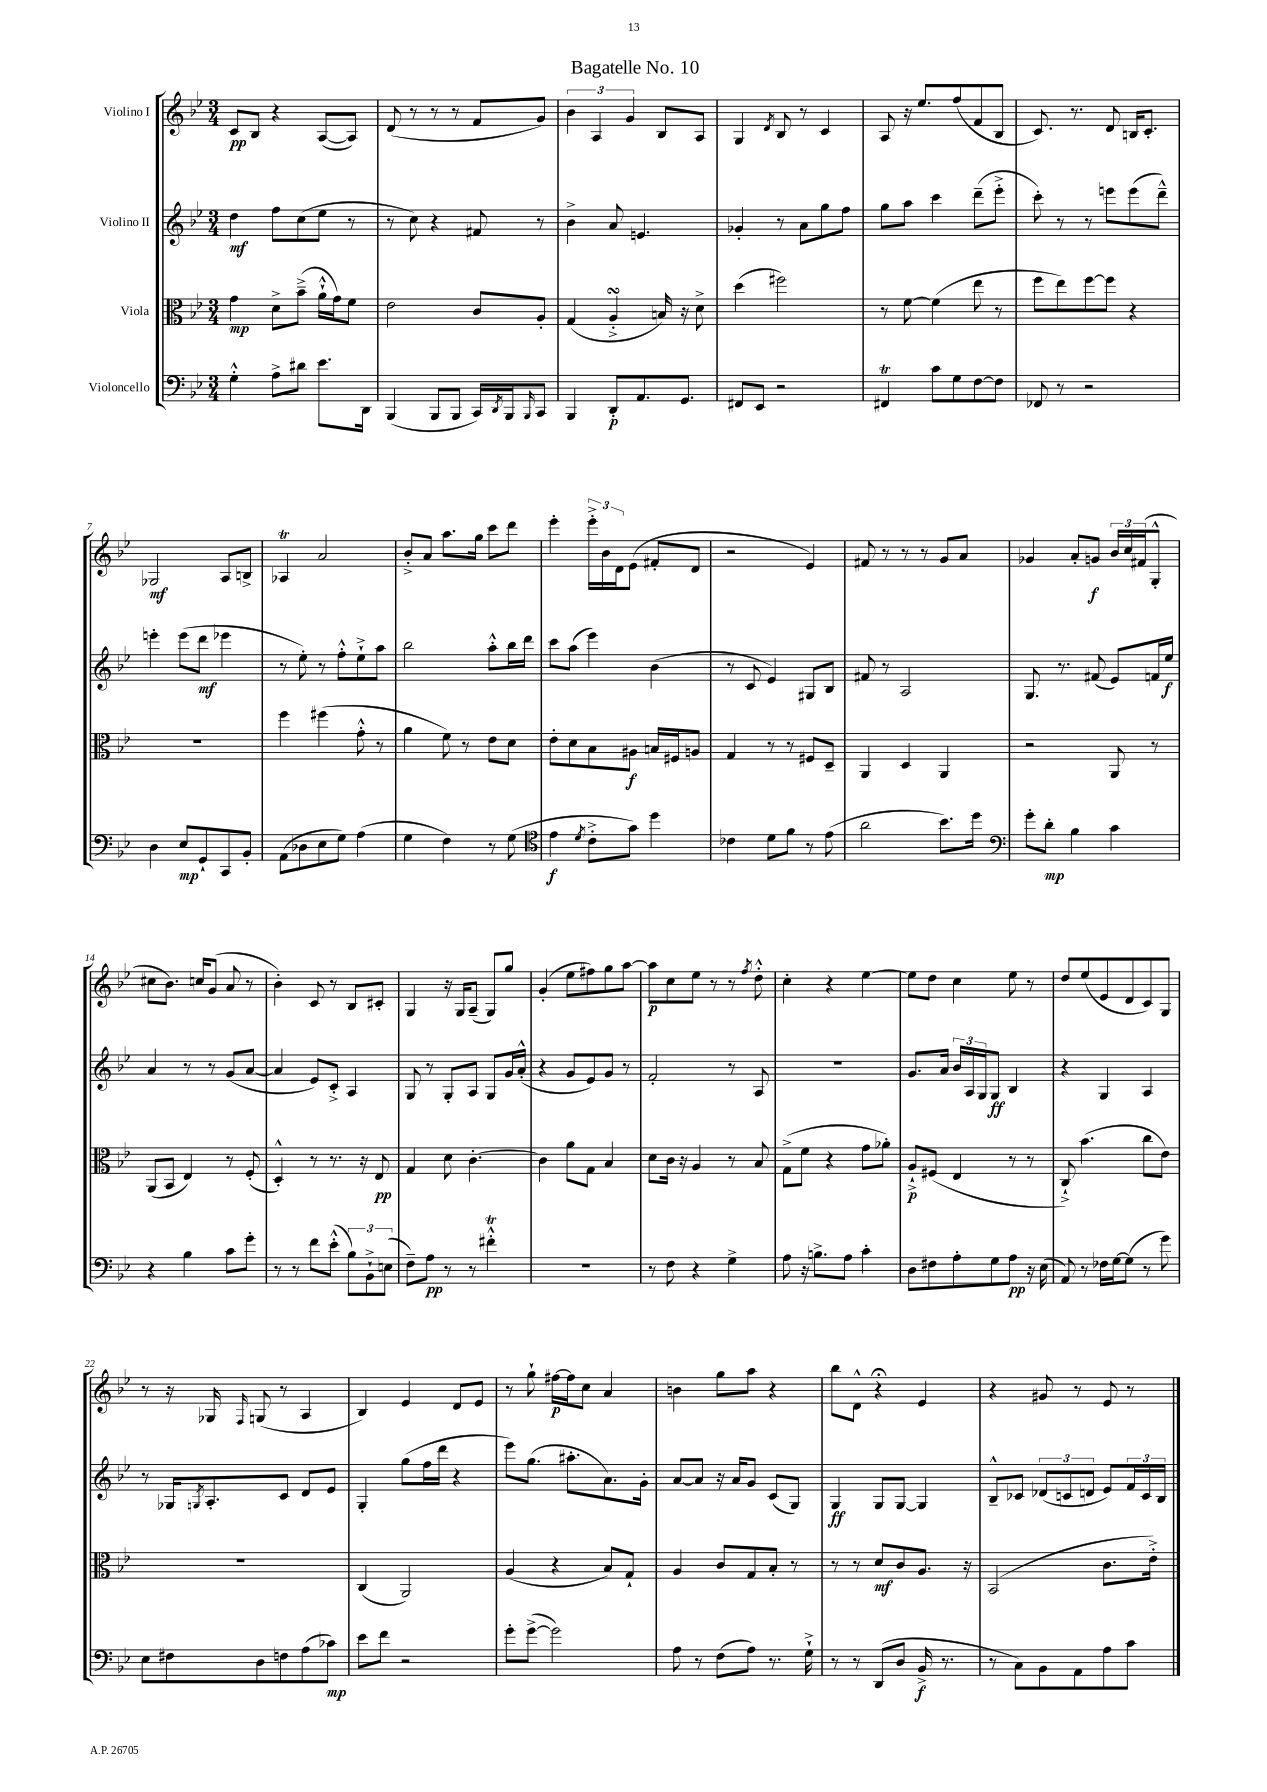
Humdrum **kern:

**kern	**dynam	**kern	**dynam	**kern	**dynam	**kern	**dynam
*part4	*part4	*part3	*part3	*part2	*part2	*part1	*part1
*staff4	*staff4	*staff3	*staff3	*staff2	*staff2	*staff1	*staff1
*I"Violoncello	*	*I"Viola	*	*I"Violino II	*	*I"Violino I	*
*clefF4	*	*clefC3	*	*clefG2	*	*clefG2	*
*k[b-e-]	*	*k[b-e-]	*	*k[b-e-]	*	*k[b-e-]	*
*M3/4	*	*M3/4	*	*M3/4	*	*M3/4	*
=1	=1	=1	=1	=1	=1	=1	=1
4G'^^\	.	4g\	mp	4dd\	mf	8c/L	pp
.	.	.	.	.	.	8B-/J	.
8A^\L	.	8d^\L	.	8ff\L	.	4r	.
8d#X\J	.	(8b-~^\J	.	(8cc\	.	.	.
8.e-\L	.	16a`^^\LL	.	8ee-\J	.	([8A/L	.
.	.	16g\J)	.	.	.	.	.
.	.	8f\J	.	8r	.	8A/J])	.
16DD\Jk	.	.	.	.	.	.	.
=2	=2	=2	=2	=2	=2	=2	=2
(4BBB-/	.	2e-\	.	8r	.	(8d/	.
.	.	.	.	8cc\)	.	8r	.
8BBB-/L	.	.	.	4r	.	8r	.
8BBB-/J	.	.	.	.	.	8r	.
16CC/LL)	.	8c/L	.	8f#X/	.	8f/L	.
8qDD/	.	.	.	.	.	.	.
16BBB-/J	.	.	.	.	.	.	.
16qqBBB-/	.	.	.	.	.	.	.
8CC/J	.	8A'/J	.	8r	.	8g/J)	.
=3	=3	=3	=3	=3	=3	=3	=3
4BBB-/	.	(4G/	.	4b-^\	.	6b-\	.
.	.	.	.	.	.	6A/	.
8DD'/L	p	4AsSsS'^/	.	8a/	.	.	.
.	.	.	.	.	.	6g/	.
8.AA/	.	.	.	4.en/	.	.	.
.	.	16Bn/)	.	.	.	8B-/L	.
8.GG/J	.	16r	.	.	.	.	.
.	.	8d^\	.	.	.	8A/J	.
=4	=4	=4	=4	=4	=4	=4	=4
8FF#X/L	.	(4dd\	.	4g-X'/	.	4G/	.
8EE-/J	.	.	.	.	.	.	.
.	.	.	.	.	.	8qd/	.
2r	.	2ff#X\)	.	8r	.	8B-/	.
.	.	.	.	8a\L	.	8r	.
.	.	.	.	8gg\	.	4c/	.
.	.	.	.	8ff\J	.	.	.
=5	=5	=5	=5	=5	=5	=5	=5
4FF#Xt/	.	8r	.	8gg\L	.	8A/	.
.	.	[8f\	.	8aa\J	.	16r	.
.	.	.	.	.	.	8.ee-/L	.
8c\L	.	(4f\]	.	4ccc\	.	.	.
8G\	.	.	.	.	.	(8ff/	.
[8F\	.	8ee-\	.	(8ddd~\L	.	8f/	.
8F\J]	.	8r	.	8eee-'^\J	.	8B-/J	.
=6	=6	=6	=6	=6	=6	=6	=6
8FF-X/	.	8ff\L	.	8ccc'\)	.	8.c/)	.
8r	.	8ee-\)	.	8r	.	.	.
.	.	.	.	.	.	8.r	.
2r	.	[8ff\	.	8r	.	.	.
.	.	8ff\J]	.	8eeen\L	.	8d/	.
.	.	4r	.	(8eee\	.	16Bn/KL	.
.	.	.	.	.	.	8.c'/J	.
.	.	.	.	8ddd~^^\J)	.	.	.
!!LO:LB:g=z
=7	=7	=7	=7	=7	=7	=7	=7
4D\	.	2.r	.	4eeen'\	.	2G-X/	mf
8E-/L	mp	.	.	(8eee\L	.	.	.
8GG`/	.	.	.	8ddd\J	mf	.	.
8CC/	.	.	.	4eee-X\	.	8A/L	.
8BB-'/J	.	.	.	.	.	8Bn^/J	.
=8	=8	=8	=8	=8	=8	=8	=8
(8AA\L	.	4ff\	.	8r	.	4A-XT/	.
8D-X\	.	.	.	8ee-'\)	.	.	.
8E-\	.	(4ff#X\	.	8r	.	2a/	.
8G\J)	.	.	.	8ff'^^\L	.	.	.
(4A\	.	8g'^^\	.	8ee-`^\	.	.	.
.	.	8r	.	8aa\J	.	.	.
=9	=9	=9	=9	=9	=9	=9	=9
4G\	.	4a\	.	2bb-\	.	8b-'^/L	.
.	.	.	.	.	.	8a/J	.
4F\)	.	8f\)	.	.	.	8.aa\L	.
.	.	8r	.	.	.	.	.
.	.	.	.	.	.	16gg\Jk	.
8r	.	8e-\L	.	8aa'^^\L	.	8ccc\L	.
(8G\	.	8d\J	.	16bb-\L	.	8ddd\J	.
.	.	.	.	16ddd\JJ	.	.	.
=10	=10	=10	=10	=10	=10	=10	=10
*clefC4	*	*	*	*	*	*	*
4e-\	f	8e-'\L	.	8ccc\L	.	4eee-'\	.
.	.	8d\	.	(8aa\J	.	.	.
8qd/	.	.	.	.	.	.	.
8c'^\L	.	8B-\	.	4eee-\)	.	24eee-'^\LL	.
.	.	.	.	.	.	24b-\	.
.	.	.	.	.	.	24d\J	.
8g\J)	.	8A#X\J	f	.	.	(8e-\J	.
4dd\	.	16Bn/LL	.	(4b-\	.	8f#X'/L	.
.	.	16F#X/J	.	.	.	.	.
.	.	8An/J	.	.	.	8d/J	.
=11	=11	=11	=11	=11	=11	=11	=11
4c-X\	.	4G/	.	8r	.	2r	.
.	.	.	.	8c/	.	.	.
8d\L	.	8r	.	4e-/)	.	.	.
8f\J	.	8r	.	.	.	.	.
8r	.	8F#X/L	.	8G#X/L	.	4e-/)	.
(8e-\	.	8D~/J	.	8B-/J	.	.	.
=12	=12	=12	=12	=12	=12	=12	=12
2a\	.	4AA/	.	8f#X/	.	8f#X/	.
.	.	.	.	8r	.	8r	.
.	.	4D/	.	2A/	.	8r	.
.	.	.	.	.	.	8r	.
8.b-\L)	.	4AA/	.	.	.	8g/L	.
.	.	.	.	.	.	8a/J	.
16dd\Jk	.	.	.	.	.	.	.
=13	=13	=13	=13	=13	=13	=13	=13
*clefF4	*	*	*	*	*	*	*
8g'\L	.	2r	.	8.G/	.	4g-X/	.
8d'\J	mp	.	.	.	.	.	.
.	.	.	.	8.r	.	.	.
4B-\	.	.	.	.	.	8a'/L	.
.	.	.	.	(8f#X/	.	8gn/J	f
4c\	.	8AA/	.	8e-/L)	.	24b-/LL	.
.	.	.	.	.	.	24cc/	.
.	.	.	.	.	.	(24f#X/J	.
.	.	8r	.	16fn/L	.	8G'^^/J	.
.	.	.	.	16ee-/JJ	f	.	.
!!LO:LB:g=z
=14	=14	=14	=14	=14	=14	=14	=14
4r	.	(8AA/L	.	4a/	.	8cc#X\L	.
.	.	8BB-/J	.	.	.	8.b-\J)	.
4B-\	.	4E-/)	.	8r	.	.	.
.	.	.	.	.	.	16ccn/KL	.
.	.	.	.	8r	.	(8g/J	.
8c\L	.	8r	.	(8g/L	.	8a/	.
8g'\J	.	(8F'/	.	[8a/J	.	8r	.
=15	=15	=15	=15	=15	=15	=15	=15
8r	.	4D'^^/)	.	4a/]	.	4b-'\)	.
8r	.	.	.	.	.	.	.
8f\L	.	8r	.	8e-/L)	.	8c/	.
(8e-'^^\J	.	8.r	.	8c'^/J	.	8r	.
12B-\L)	.	.	.	4A/	.	8B-/L	.
.	.	16r	.	.	.	.	.
12BB-`^\	.	.	.	.	.	.	.
.	.	8E-/	pp	.	.	8c#X'/J	.
(12En\J	.	.	.	.	.	.	.
=16	=16	=16	=16	=16	=16	=16	=16
8F~\L)	.	4G/	.	8G/	.	4G/	.
8A\J	pp	.	.	8r	.	.	.
8r	.	8d\	.	8G'/L	.	16r	.
.	.	.	.	.	.	16G/KL	.
8r	.	[4.c'\	.	8A/J	.	(8A~/J	.
4f#Xt'^^\	.	.	.	8G/L	.	8G/L)	.
.	.	.	.	16g/L	.	8gg/J	.
.	.	.	.	(16a'^^/JJ	.	.	.
=17	=17	=17	=17	=17	=17	=17	=17
2.r	.	4c\]	.	4r	.	(4g'/	.
.	.	8a\L	.	8g/L	.	8ee-\L	.
.	.	8G\J	.	8e-/)	.	8ff#X\)	.
.	.	4B-/	.	8g/J	.	8gg\	.
.	.	.	.	8r	.	[8aa\J	.
=18	=18	=18	=18	=18	=18	=18	=18
8r	.	8d\L	.	2f'/	.	8aa\L]	p
8F\	.	16c\Jk	.	.	.	8cc\	.
.	.	16r	.	.	.	.	.
4r	.	4A/	.	.	.	8ee-\J	.
.	.	.	.	.	.	8r	.
4G^\	.	8r	.	8r	.	8r	.
.	.	.	.	.	.	8qff/	.
.	.	8B-/	.	8A/	.	8dd'^^\	.
=19	=19	=19	=19	=19	=19	=19	=19
8A\	.	(8G^\L	.	2.r	.	4cc'\	.
16r	.	8f\J	.	.	.	.	.
8.Bn^\L	.	.	.	.	.	.	.
.	.	4r	.	.	.	4r	.
8A\J	.	.	.	.	.	.	.
4c'\	.	8g\L	.	.	.	[4ee-\	.
.	.	8a-X'\J)	.	.	.	.	.
=20	=20	=20	=20	=20	=20	=20	=20
8D\L	.	8A`^/L	p	8.g/L	.	8ee-\L]	.
8F#X\	.	(8F#X/J	.	.	.	8dd\J	.
.	.	.	.	16a/Jk	.	.	.
8A'\	.	4E-/	.	24b-/LL	.	4cc\	.
.	.	.	.	24A/	.	.	.
.	.	.	.	24G/J	.	.	.
8G\	.	.	.	8G/J	ff	.	.
8A\J	pp	8r	.	4B-/	.	8ee-\	.
16r	.	8r	.	.	.	8r	.
(16E-\	.	.	.	.	.	.	.
=21	=21	=21	=21	=21	=21	=21	=21
8AA/)	.	8C`^/)	.	4r	.	8dd/L	.
8r	.	(4.b-\	.	.	.	(8ee-/	.
16F-X\LL	.	.	.	4G/	.	8e-/	.
[16G\J	.	.	.	.	.	.	.
(8G\J]	.	.	.	.	.	8d/	.
8r	.	8cc\L	.	4A/	.	8c/)	.
8g\)	.	8e-\J)	.	.	.	8G/J	.
!!LO:LB:g=z
=22	=22	=22	=22	=22	=22	=22	=22
8E-\L	.	2.r	.	8r	.	8r	.
8F#X\	.	.	.	16G-X/KL	.	16r	.
.	.	.	.	8qGn/	.	.	.
.	.	.	.	8.A'/	.	16G-X/	.
.	.	.	.	.	.	16qqF/	.
8D\	.	.	.	.	.	(8Gn/	.
8Fn\	.	.	.	8c/J	.	8r	.
(8A\	.	.	.	8d/L	.	4A/	.
8c-X\J)	mp	.	.	8e-/J	.	.	.
=23	=23	=23	=23	=23	=23	=23	=23
8e-\L	.	(4C/	.	4G'/	.	4B-/)	.
8f\J	.	.	.	.	.	.	.
2r	.	2AA/)	.	(8gg\L	.	4e-/	.
.	.	.	.	16ff\L	.	.	.
.	.	.	.	16ddd\JJ	.	.	.
.	.	.	.	4r	.	8d/L	.
.	.	.	.	.	.	8e-/J	.
=24	=24	=24	=24	=24	=24	=24	=24
8g'\L	.	(4A/	.	8eee-\L)	.	8r	.
([8g^\J	.	.	.	(8.gg\J	.	8gg`\	.
2g\])	.	4r	.	.	.	[16ff#X\LL	p
.	.	.	.	8.aa#X'\L	.	16ff#\J]	.
.	.	.	.	.	.	8cc\J	.
.	.	8B-/L)	.	8.a\)	.	4a/	.
.	.	8G`/J	.	.	.	.	.
.	.	.	.	16g'\Jk	.	.	.
=25	=25	=25	=25	=25	=25	=25	=25
8A\	.	4A/	.	[8a/L	.	4bn\	.
8r	.	.	.	8a/J]	.	.	.
(8F\L	.	8c/L	.	16r	.	8gg\L	.
.	.	.	.	16a/KL	.	.	.
8A\J)	.	8G/	.	8g/J	.	8aa\J	.
8.r	.	8B-'/J	.	(8c/L	.	4r	.
.	.	8r	.	8G/J)	.	.	.
16G`^\	.	.	.	.	.	.	.
=26	=26	=26	=26	=26	=26	=26	=26
8r	.	8r	.	4G/	ff	8bb-\L	.
8r	.	8r	.	.	.	8d^^\J	.
(8DD/L	.	8d/L	mf	8G/L	.	4r;<	.
8D/J	.	8c/	.	[8G/J	.	.	.
16BB-^/	f	8.A/J	.	4G/]	.	4e-/	.
8.r	.	.	.	.	.	.	.
.	.	16r	.	.	.	.	.
=27	=27	=27	=27	=27	=27	=27	=27
8r	.	(2BB-/	.	8B-~^^/L	.	4r	.
8C\L)	.	.	.	8c-X/J	.	.	.
8BB-\	.	.	.	(12d-X/L	.	8g#X/	.
.	.	.	.	12cn/	.	.	.
8AA\	.	.	.	.	.	8r	.
.	.	.	.	12dn/J	.	.	.
8A\	.	8.c\L	.	8e-/L)	.	8e-/	.
8c\J	.	.	.	24f/L	.	8r	.
.	.	.	.	24c/	.	.	.
.	.	16e-'^\Jk)	.	.	.	.	.
.	.	.	.	24B-/JJ	.	.	.
==	==	==	==	==	==	==	==
*-	*-	*-	*-	*-	*-	*-	*-
